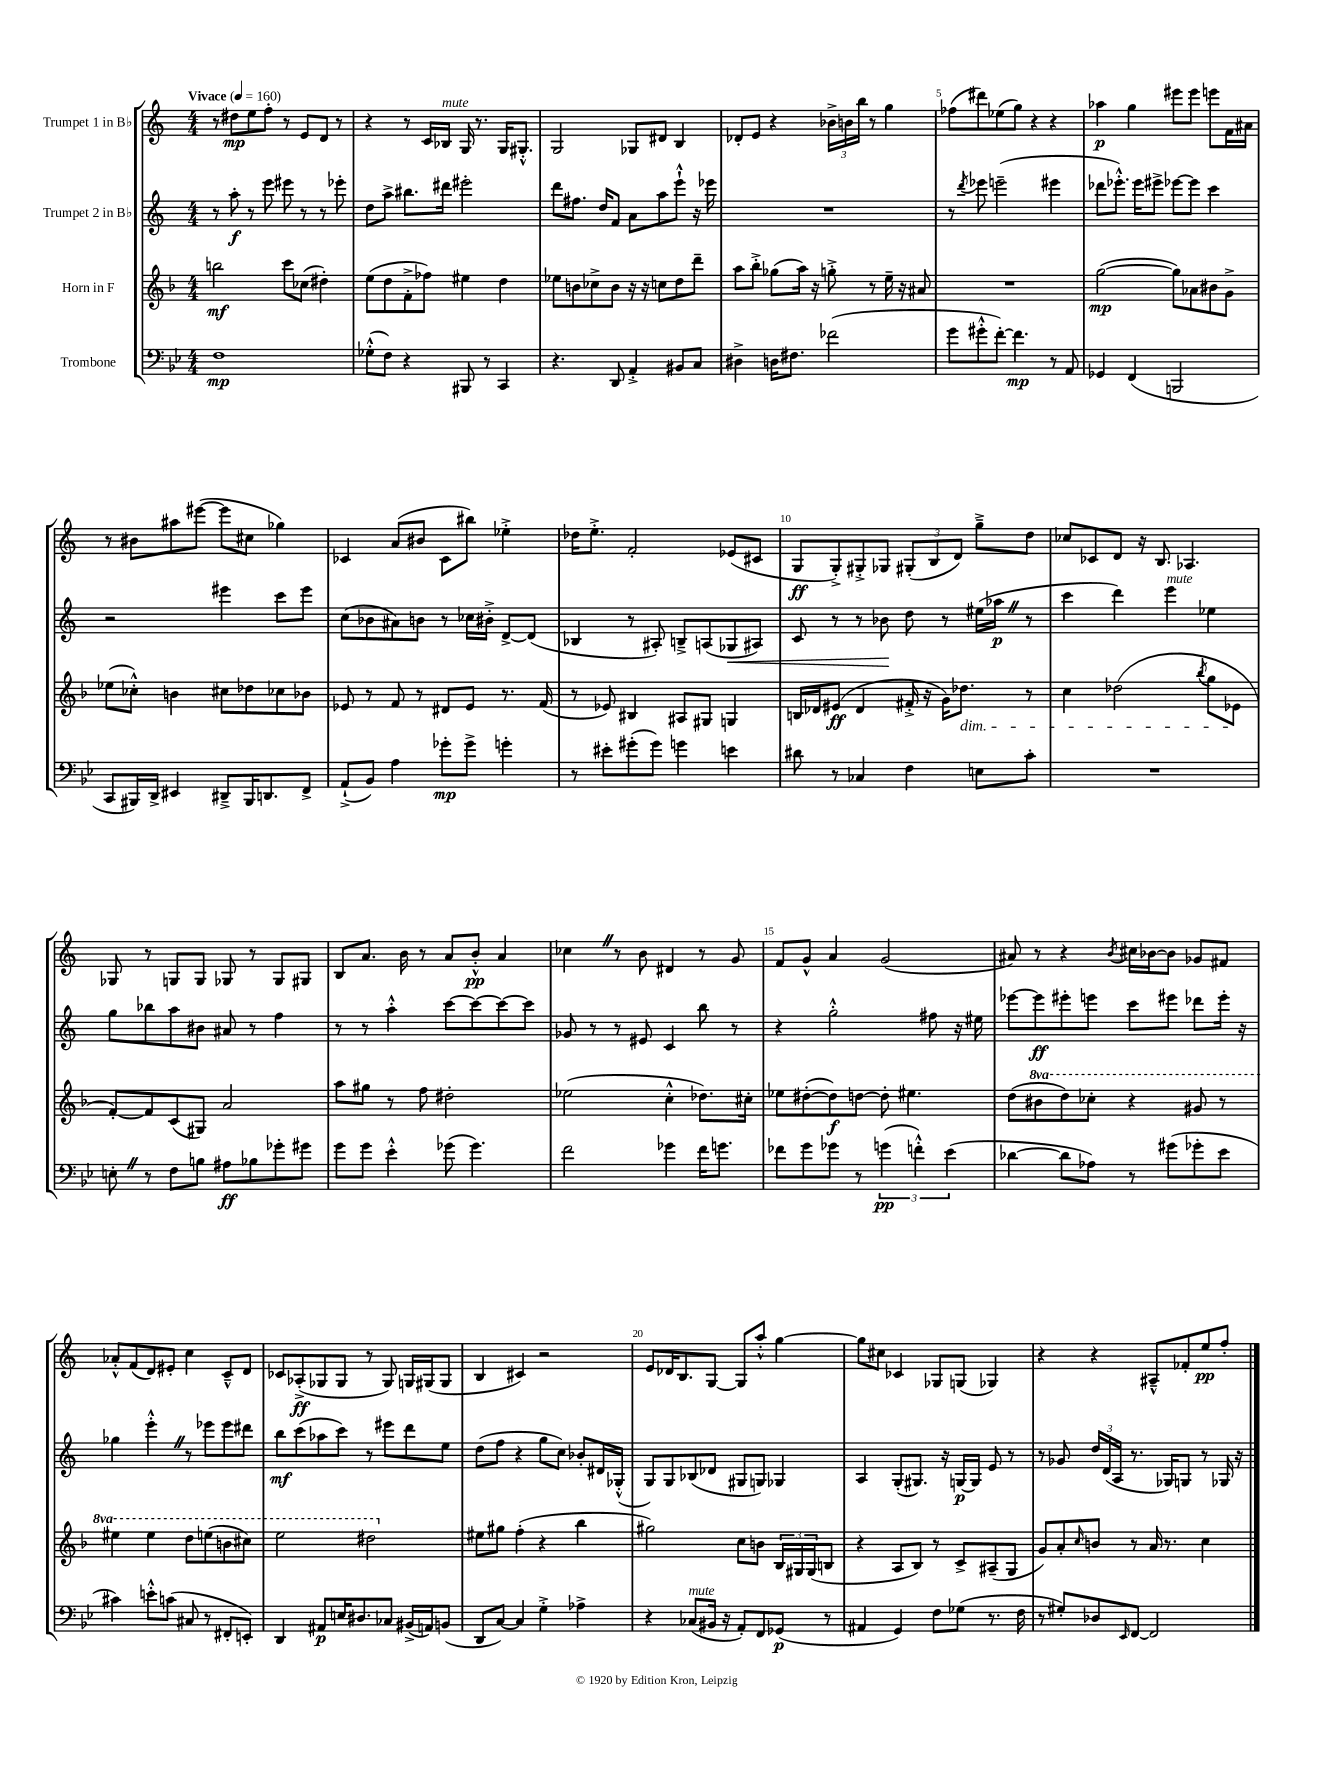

**kern	**kern	**kern	**kern
*staff4	*staff3	*staff2	*staff1
*clefF4	*clefG2	*clefG2	*clefG2
*k[b-e-]	*k[b-]	*k[]	*k[]
*M4/4	*M4/4	*M4/4	*M4/4
*MM160	*MM160	*MM160	*MM160
1F	2bb\	8r	8r
.	.	8aa'\	8dd#\L
.	.	8r	8ee\
.	.	8eee\	8ff'\J
.	8ccc\L	8eee#\	8r
.	(8cc-\J	8r	8e/L
.	4dd#'\)	8r	8d/J
.	.	8eee-'\	8r
=	=	=	=
(8G-'^^\L	(8ee\L	8dd\L	4r
8F\J)	8dd\	8aa^\J	.
4r	8f'^\	8.bb#\L	8r
.	8ff-\J)	.	16c/LL
.	.	16ddd#\Jk	16B-/JJ
8BBB#/	4ee#\	2eee#'\	16G/
.	.	.	8.r
8r	.	.	.
4CC/	4dd\	.	16G/LK
.	.	.	8.G#'^^/J
=	=	=	=
4.r	8ee-\L	8ddd\L	2G/
.	8b\	8.ff#\J	.
.	8cc-^\	.	.
.	.	16dd/LK	.
8DD/	8b\J	8f/J	.
4AA'^/	16r	8a\L	8G-/L
.	16r	.	.
.	8cc\L	8aa\	8d#/J
8BB#/L	8dd\	8eee`^^\J	4B/
8C/J	8ddd~\J	16r	.
.	.	16eee-\	.
=	=	=	=
4D#^\	8aa\L	1r	8d-'/L
.	8bb-'^\J	.	8e/J
16D\LK	(8gg-\L	.	4r
8.F#\J	.	.	.
.	16aa\Jk)	.	.
.	16r	.	.
(2f-\	8gg'^\	.	24b-^\LL
.	.	.	24b\
.	.	.	24bb\JJ
.	8r	.	8r
.	16ee~\	.	4gg\
.	16r	.	.
.	8a#/	.	.
=	=	=	=
8g\L	1r	8r	(8ff-\L
.	.	8qddd/	.
8g#'^^\	.	8eee-\	8ddd#\)
[8f'\J)	.	(2eee~\	(8ee-\
4.f\]	.	.	8gg\J)
.	.	.	4r
8r	.	4eee#\	4r
8AA/	.	.	.
=	=	=	=
4GG-/	([2gg\	8ddd-\L	4aa-\
.	.	8.eee-'^^\J)	.
(4FF/	.	.	4gg\
.	.	16eee-\LK	.
.	.	8eee#^\J	.
2BBB/	8gg\]L)	[8eee-\L	8eee#\L
.	8a-\	8eee-\]J	8eee#\J
.	8b#\	4ccc\	8eee\L
.	8g^\J	.	16f\L
.	.	.	16a#\JJ
=	=	=	=
8CC/L	(8ee-\L	2r	8r
16BBB#/L)	8cc-'^^\J)	.	8b#\L
16DD^/JJ	.	.	.
4EE#/	4b\	.	8aa#\
.	.	.	([8eee#\J
8DD#~^/L	8cc#\L	4eee#\	8eee#\]L
16BBB#/K	8dd-\	.	8cc#\J
8.DD/	.	.	.
.	8cc-\	8ccc\L	4gg-\)
8FF^/J	8b-\J	8eee#\J	.
=	=	=	=
(8AA`^/L	8e-/	(8cc\L	4c-/
8BB-/J)	8r	8b-\	.
4A\	8f/	8a#\)	(8a/L
.	8r	8b\J	8b#/J
8g-'\L	8d#/L	8r	8c-\L
8g-^\J	8e-/J	16cc-\LL	8bb#\J)
.	.	16b#'^\JJ	.
4g'\	8.r	[8d^/L	4ee-'^\
.	.	(8d/]J	.
.	(16f/	.	.
=	=	=	=
8r	8r	4B-/	16dd-\LK
.	.	.	8.ee'^\J
8e#'\L	8e-/)	.	.
(8g#'\	4B#/	8r	2f'/
8g#\J)	.	8A#'/)	.
4g\	8A#/L	8B~^/L	.
.	8G#/J	(8A/	.
4e\	4G/	8G-/	(8e-/L
.	.	8A#/J)	8c#/J
=	=	=	=
8d#\	16B/LL	8c/	8G/L
.	16d-/J	.	.
8r	(8e#/J	8r	8G'^/)
4C-/	4d-/	8r	8G#'^/
.	.	8b-\	8G-/J
4F\	16f#'^/	8dd\	(12G#'/L
.	16r	.	.
.	.	.	12B/
.	16g\LK)	8r	.
.	.	.	12d/J)
.	8.dd-\J	.	.
8E\L	.	(16ee#\LL	8gg~^\L
.	.	16aa-\JJ	.
8c'\J	8r	8r	8dd\J
=	=	=	=
1r	4cc\	4ccc\	8cc-/L
.	.	.	8c-/
.	(2dd-\	4ddd\)	8d/J
.	.	.	16r
.	.	.	8.B/
.	.	4eee\	.
.	.	.	4.A-/
.	8qbb-/	.	.
.	8gg\L	4ee-\	.
.	8e-\J	.	.
=	=	=	=
8E'\	[8f'/L)	8gg\L	8G-/
8r	8f/]	8bb-\	8r
8F\L	(8c/	8aa\	8G/L
8B\J	8G#/J)	8b#\J	8G/J
8A#\L	2a/	8a#/	8G-/
8B-\	.	8r	8r
8g-'\	.	4ff\	8G-/L
8g#\J	.	.	8G#/J
=	=	=	=
8g\L	8aa\L	8r	8B/L
8g\J	8gg#\J	8r	8.a/J
4e-'^^\	8r	4aa'^^\	.
.	.	.	16b\
.	8ff\	.	8r
(8g-\	2dd#'\	[8ccc\L	8a/L
4.g-\)	.	8ccc\_	8b'^^/J
.	.	8ccc\_	4a/
.	.	8ccc\]J	.
=	=	=	=
2f\	(2ee-\	8g-/	4cc-\
.	.	8r	.
.	.	8r	8r
.	.	8e#/	8b\
4g-\	4cc'^^\	4c/	4d#/
16f\LK	8.dd-\L)	8bb\	8r
8.g\J	.	.	.
.	.	8r	8g/
.	16cc#'\Jk	.	.
=	=	=	=
8f-\L	8ee-\L	4r	8f/L
8g\	([8dd#'\	.	8g^^/J
8g-\J	8dd#\])	2gg'^^\	4a/
8r	[8dd\J	.	.
(6g\	8dd'\]	.	(2g/
.	4.ee#\	.	.
6f'^^\)	.	.	.
.	.	8ff#\	.
(6e-\	.	.	.
.	.	16r	.
.	.	16ee#\	.
=	=	=	=
[4d-\	(8dd\L	[8eee-\L	8a#/)
.	8bb#\	8eee-\]	8r
8d-\]L	8ddd\)	8eee#'\	4r
8A-\J)	8ccc-'\J	8eee\J	.
.	.	.	8qb/
8r	4r	8ccc\L	16cc#\LL
.	.	.	[16b-\J
(8g#\L	.	8eee#\J	8b-\]J
8g-'\	8gg#/	8ddd-\L	8g-/L
8e-\J	8r	16eee#'\Jk	8f#/J
.	.	16r	.
=	=	=	=
4c#\)	4eee#\	4gg-\	8a-'^^/L
.	.	.	(8f/
8e'^^\L	4eee#\	4eee'^^\	8d/)
(8c\J	.	.	8e#'/J
8C#/	8ddd\L	8r	4cc\
8r	(8eee\	8eee-\L	.
8FF#'/L	8bb\	8eee-\	8c~^^/L
8EE'/J)	8ccc#\J)	8ddd#\J	8d/J
=	=	=	=
4DD/	2eee\	8bb\L	8c-/L
.	.	(8ccc\	(8A-'^/
8AA#/L	.	8aa-\	8G-/
16E/K	.	8ccc\J)	8G-/J
8.D#/	.	.	.
.	2ddd#\	8r	8r
8C-/J	.	8eee#\L	8G-/)
(16BB#^/LL	.	8ddd\	16G/LL
16AA/J)	.	.	(16G#/J
(8BB/J	.	8ee\J	8G#/J
=	=	=	=
8DD/L	8ee#\L	(8dd\L	4B/
[8C/J)	8gg#\J	8ff\J	.
4C/]	(4ff'\	4r	4c#/)
4G'^\	4r	8gg\L	2r
.	.	8cc\J)	.
4A-^\	4bb-\	8b-'/L	.
.	.	16d#/L	.
.	.	(16G-'^^/JJ	.
=	=	=	=
4r	2gg#\)	8G/L)	8e/L
.	.	8G/	16d-/K
.	.	.	8.B/
(8C-/L	.	(8B-/	.
16BB#/Jk	.	8d-/J	[8G/J
16r	.	.	.
8AA'/L)	8cc\L	8G#/L	8G/]L
8FF/	8b\J	8G/J)	8aa'^^/J
(8GG-/J	24B-/LL	4G-/	[4gg\
.	24G#/	.	.
.	(24G#/J	.	.
8r	8B/J	.	.
=	=	=	=
4AA#/	4r	4A/	8gg\]L
.	.	.	8cc#\J
4GG/)	8A/L	(8G'/L	4c-/
.	8B-/J)	8.G#/J)	.
8F\L	8r	.	8G-/L
.	.	16r	.
(8G-\J	8c^/L	[16G/LL	(8G/J
.	.	16G/]JJ	.
8.r	(8A#~/	8e/	4G-/)
.	8G/J	8r	.
16F\	.	.	.
=	=	=	=
8r	8g/L)	8r	4r
8G#'/L)	8a'/	8g-/	.
.	16qqcc/	.	.
8D-/	8b/J	24dd/LL	4r
.	.	(24d/	.
.	.	24A/JJ	.
16qqEE-/	.	.	.
[8FF/J	8r	8.r	.
2FF/]	16a/	.	8A#~^^/L
.	8.r	16G-/LK)	.
.	.	8G/J	8f-'/
.	4cc\	8r	8ee/
.	.	16G-/	8ff'/J
.	.	16r	.
==	==	==	==
*-	*-	*-	*-
